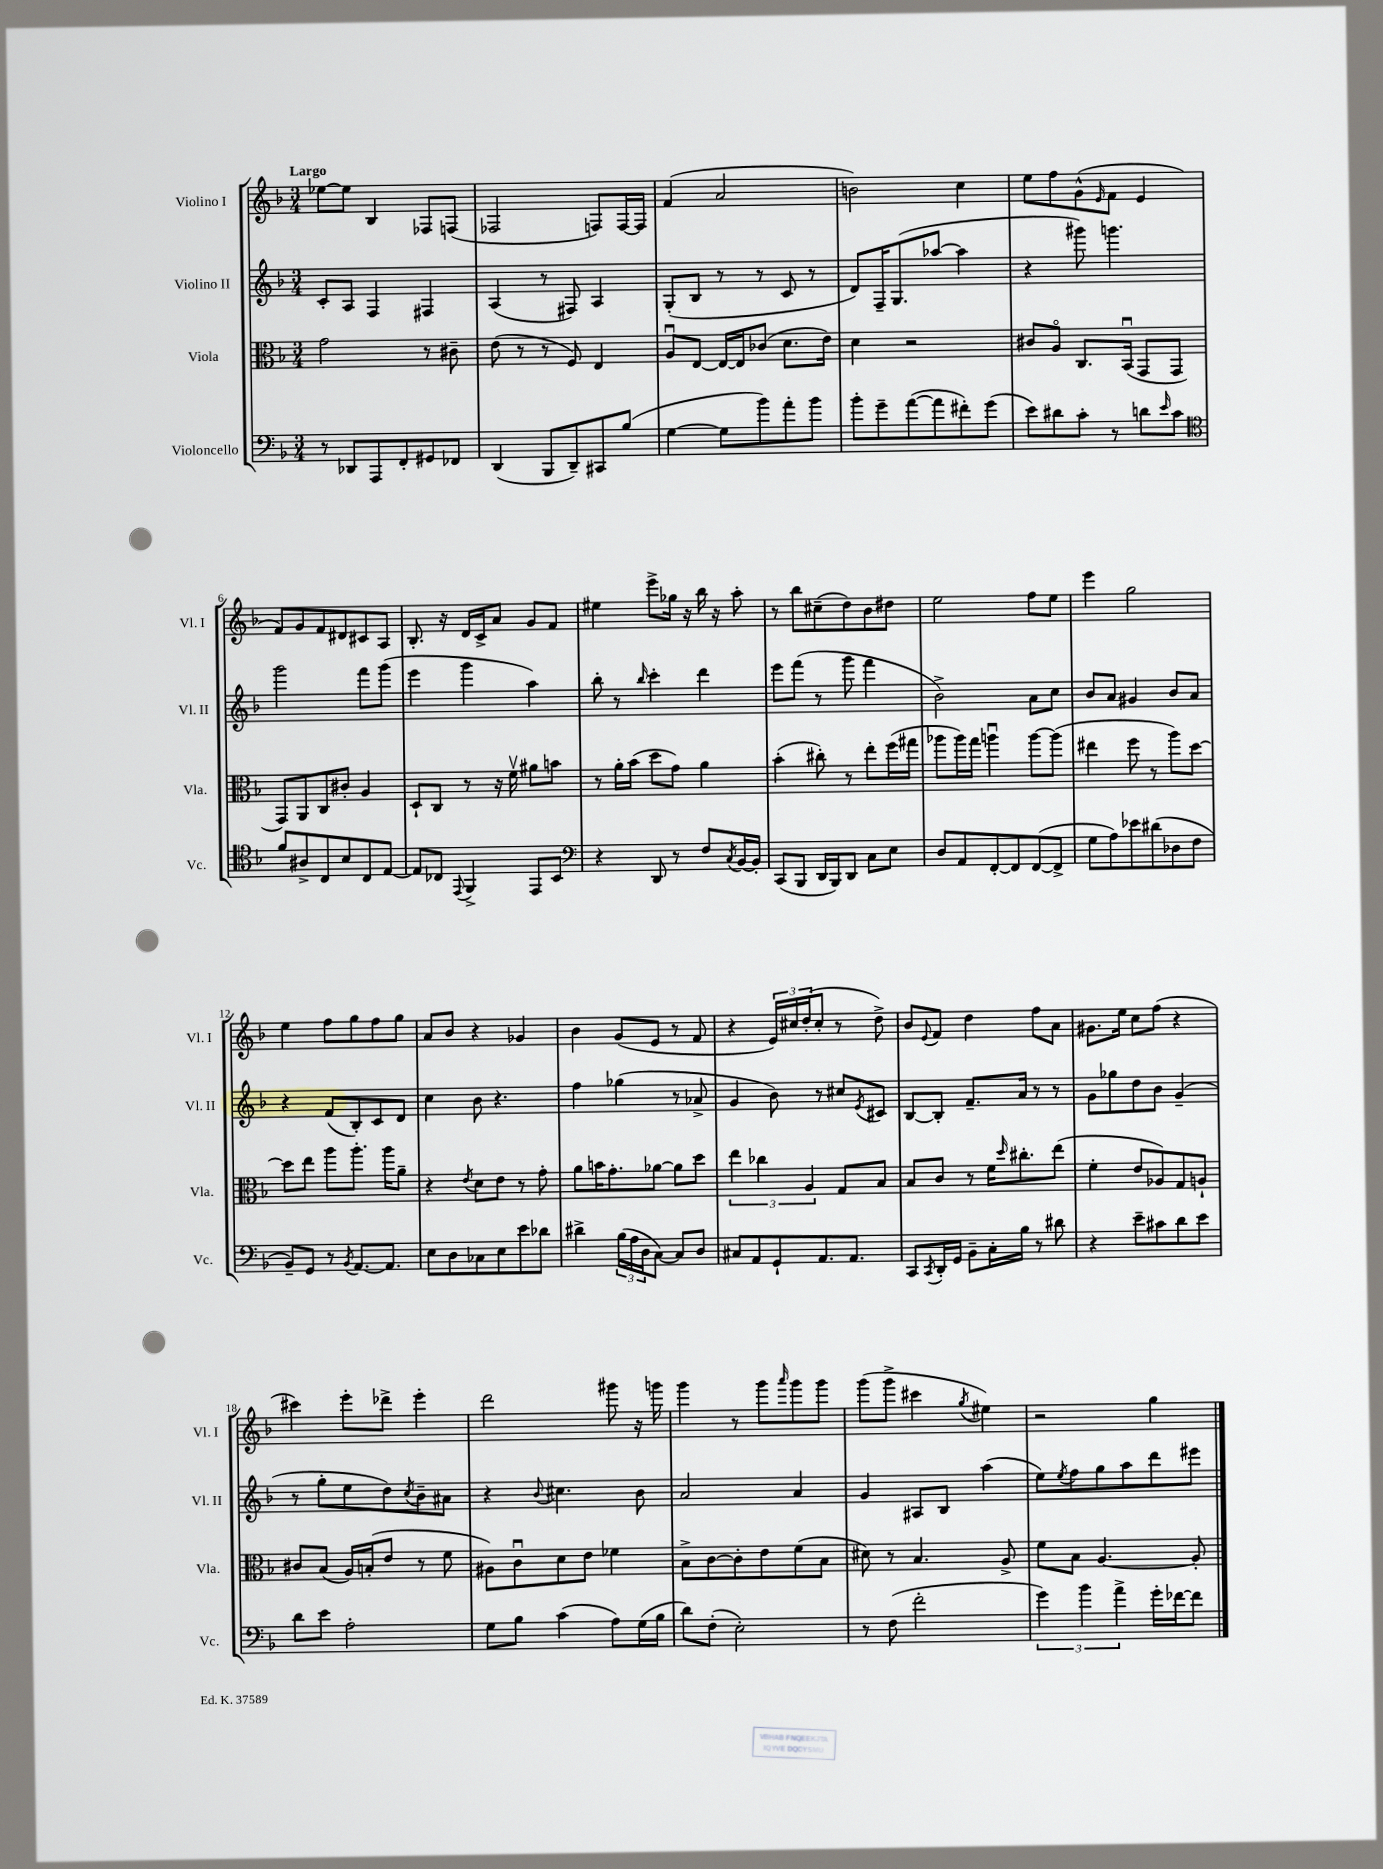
<<
\new StaffGroup <<
\new Staff = "s0" \with { instrumentName = "Violino I" shortInstrumentName = "Vl. I" } {
    \clef treble \key f \major \numericTimeSignature \time 3/4 \tempo "Largo"
    ees''8~ ees''8 bes4 fes8 f8( |
    fes2 f8) f16~ f16 |
    f'4( a'2 |
    b'2) c''4 |
    e''8 f''8 g'8-^( \grace { e'16 } f'8 e'4 |
    f'8) g'8 f'8 dis'8 cis'8 a8 |
    bes8.-. r16 d'16 c'16-> a'8 g'8 f'8 |
    eis''4 e'''8-> ges''16 r16 bes''16 r16 a''8-. |
    r8 bes''8 cis''8--( d''8) bes'8 dis''8 |
    e''2 f''8 e''8 |
    e'''4 g''2 |
    e''4 f''8 g''8 f''8 g''8 |
    a'8 bes'8 r4 ges'4 |
    bes'4 g'8( e'8 r8 f'8 |
    r4 \tuplet 3/2 { e'16) cis''16 d''16-.( } cis''8-. r8 d''8->) |
    bes'8 \appoggiatura { e'8 } f'8 d''4 f''8 a'8 |
    gis'8. e''16 c''8 f''8( r4 |
    cis'''4) e'''8-. des'''8-> e'''4-. |
    d'''2 gis'''8 r16 g'''16 |
    g'''4 r8 g'''8 \grace { a'''16 } g'''8 g'''8 |
    g'''8( g'''8-> cis'''4 \acciaccatura { g''8 } eis''4) |
    r2 g''4 \bar "|." |
}
\new Staff = "s1" \with { instrumentName = "Violino II" shortInstrumentName = "Vl. II" } {
    \clef treble \key f \major \numericTimeSignature \time 3/4
    c'8-. a8 f4 fis4 |
    a4( r8 fis8) a4 |
    g8-.( bes8 r8 r8 c'8 r8 |
    d'8) f16-- g8.( aes''8~ aes''4 |
    r4 gis'''8) g'''4. |
    g'''2 f'''8 g'''8( |
    e'''4 g'''4 a''4) |
    bes''8-. r8 \grace { bes''16 } c'''4-. d'''4 |
    e'''8 f'''8( r8 g'''8 f'''4 |
    bes'2->) a'8 c''8 |
    bes'8 a'8 gis'4 bes'8 a'8 |
    r4 f'8( bes8-.) c'8 d'8 |
    c''4 bes'8 r4. |
    f''4 ges''4( r8 aes'8-> |
    g'4 bes'8) r8 cis''8 \acciaccatura { e'8 } cis'8 |
    bes8~ bes8-. f'8.-- a'16 r8 r8 |
    g'8 ges''8 d''8 bes'8 g'4--( |
    r8 g''8-. e''8 d''8) \acciaccatura { c''8 } bes'8-- ais'8 |
    r4 \appoggiatura { bes'8 } cis''4. bes'8 |
    a'2 a'4 |
    g'4 ais8 bes8 a''4( |
    e''8) \acciaccatura { e''8 } f''8 g''8 a''8 d'''8 eis'''8 \bar "|." |
}
\new Staff = "s2" \with { instrumentName = "Viola" shortInstrumentName = "Vla." } {
    \clef alto \key f \major \numericTimeSignature \time 3/4
    g'2 r8 cis'8-- |
    e'8( r8 r8 f8) e4 |
    a8\downbow e8~ e16~ e16 ces'8( d'8. e'16) |
    d'4 r2 |
    cis'8 a8\flageolet c8. bes,16\downbow( g,8 g,8 |
    g,8) a,8 c8 cis'8-. a4 |
    d8-! c8 r8 r16 f'16\upbow ais'8 b'8 |
    r8 a'16-. bes'16( d''8 g'8) a'4 |
    bes'4-.( cis''8-.) r8 e''8-. f''16( gis''16 |
    aes''8 aes''16) g''16 a''4\downbow a''8~ a''8( |
    eis''4 f''8 r8 a''8) d''8~ |
    d''8 e''8 a''8 a''8.-. a''16 a'8-- |
    r4 \acciaccatura { e'8 } d'8 e'8 r8 g'8-. |
    a'8 b'16 g'8.-. aes'8~ aes'8 d''8 |
    \tuplet 3/2 { e''4 ces''4 a4 } g8 bes8 |
    bes8 c'8 r8 f'16 \grace { d''16 } cis''8.-. e''8( |
    f'4-. e'8 aes8) g8 a8-! |
    cis'8 bes8( a16) b16-.( e'8 r8 f'8 |
    ais8) c'8\downbow d'8 e'8 fes'4 |
    bes8-> c'8~ c'8-. e'8 f'8( bes8 |
    dis'8) r8 bes4. a8-> |
    f'8 bes8 a4.~ a8-. \bar "|." |
}
\new Staff = "s3" \with { instrumentName = "Violoncello" shortInstrumentName = "Vc." } {
    \clef bass \key f \major \numericTimeSignature \time 3/4
    r8 des,8 a,,8 f,8-. gis,8 fes,8 |
    d,4( bes,,8 d,8--) cis,8 bes8( |
    g4~ g8 bes'8) a'8-. bes'8 |
    bes'8-. g'8-- a'8~( a'8 fis'8-.) g'8( |
    e'8) dis'8 c'8-. r8 d'8 \grace { e'16 } c'8 |
    \clef tenor f'8 ais8-> c8 bes8 c8 e8~ |
    e8 ces8 \appoggiatura { e,8 } f,4-> e,8 bes,8 |
    \clef bass r4 d,8 r8 f8 \acciaccatura { c8 } bes,16~ bes,16-. |
    c,8( bes,,8 d,16 bes,,16) d,8 c8 e8 |
    d8 a,8 f,8~-. f,8 f,8~( f,8-> |
    g8 a8) ees'8 dis'8( des8 f8 |
    bes,8--) g,8 r8 \acciaccatura { bes,8 } a,8.~ a,8. |
    e8 d8 ces8 e8 e'8 des'8 |
    dis'4-> \tuplet 3/2 { bes16( a16 d16 } c8~) c8 d8 |
    cis8 a,8 g,8-! a,8. a,8. |
    c,8 \acciaccatura { c,8 } d,16-. g,16 bes,8-- c16-. bes16 r8 dis'8 |
    r4 e'8-- cis'8 d'8 e'8 |
    d'8 e'8 a2-. |
    g8 bes8 c'4( a8) g16( bes16 |
    d'8) f8-.( e2-.) |
    r8 f8( f'2-. |
    \tuplet 3/2 { g'4) bes'4 a'4-> } g'16-. fes'16~ fes'8 \bar "|." |
}
>>
>>
